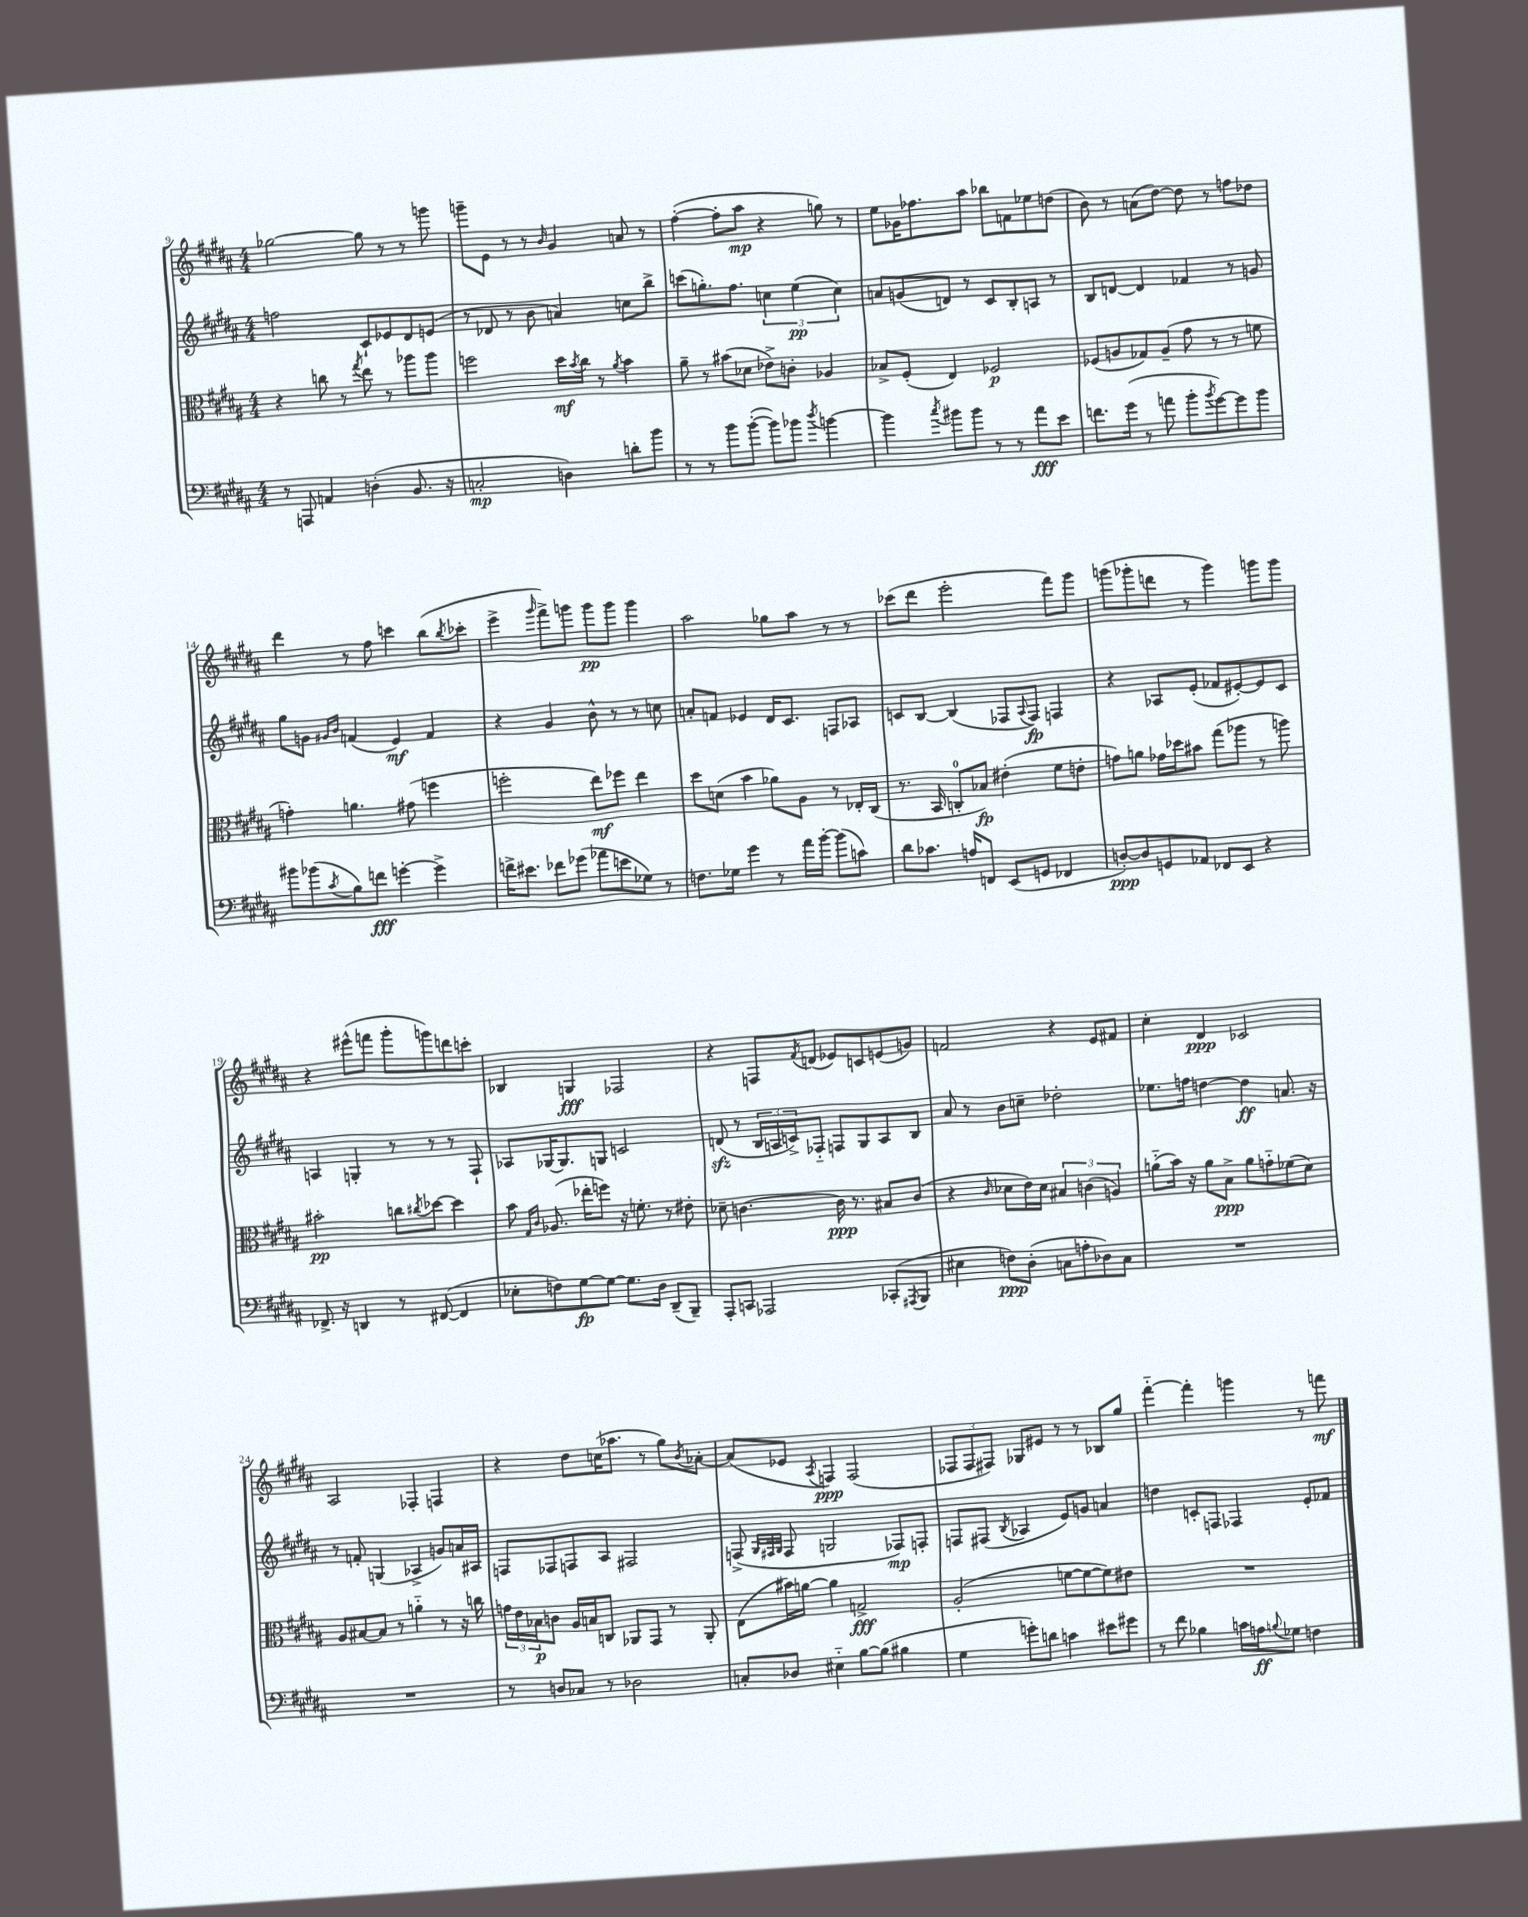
<<
\new StaffGroup <<
\new Staff = "s0" {
    \clef treble \key b \major \numericTimeSignature \time 4/4
    ges''2~ ges''8 r8 r8 g'''8 |
    g'''8-- e'8 r8 r8 \grace { b'16 } gis'4 a'8 r8 |
    fis''4~-.( fis''8-. ais''8\mp r4 g''8) r8 |
    e''8 ges'16 fes''8. ais''8 bes''8 f'8 ees''8 d''8( |
    b'8) r8 a'8( dis''8~) dis''8 r8 f''8 des''8 |
    dis'''4 r8 fis''8 c'''4 b''8( \acciaccatura { b''8 } ces'''8-. |
    e'''4-> \grace { gis'''16 } fis'''8->) g'''8 g'''8\pp g'''8 g'''4 |
    ais''2 ges''8 ais''8 r8 r8 |
    ces'''8( dis'''8 e'''2-. fis'''8) gis'''8 |
    g'''8( ges'''8-. d'''8 r8 ges'''4) g'''8 g'''8 |
    r4 eis'''8-^( f'''8 gis'''8-. g'''8) d'''8 c'''8-. |
    bes4 g4\fff fes2 |
    r4 f8 \acciaccatura { fis'8 } d'8( ees'8) c'8 e'8( g'8) |
    f'2 r4 e'8 fis'8 |
    cis''4-. dis'4\ppp ces'2 |
    ais2 fes4-. f4 |
    r4 dis''8 c''16( aes''8. r8 gis''8) \acciaccatura { b'8 } aes'8~-. |
    aes'8( ees'8 \acciaccatura { ais8 } f4\ppp) f2( |
    \tuplet 3/2 { fes8 fes8 fis8) } ges8 eis'8 r8 r8 bes8 gis''8 |
    fis'''4~-_ fis'''4-. g'''4 r8 f'''8\mf \bar "|." |
}
\new Staff = "s1" {
    \clef treble \key b \major \numericTimeSignature \time 4/4
    f''2 cis'8-! ees'8 dis'8 e'8( |
    r8 des'8 r8 b'8 a'4) c''8 b''8-> |
    c'''8( g''8.-.) fis''8. \tuplet 3/2 { c''4 e''4\pp( c''4) } |
    a'8 g'8( d'8) r8 cis'8 b8-. a8 r8 |
    b8 d'8~ d'4 fes'4 r8 g'8 |
    gis''8 g'8 \grace { gis'16 b'16 } f'4( e'4\mf) f'4 |
    r4 gis'4 b'8-^ r8 r8 c''8 |
    a'8-. f'8 ees'4 dis'16 cis'8. f8 aes8 |
    c'8 b8~ b4( fes8 \appoggiatura { ais8 } fes8\fp) f4 |
    r4 aes8 e'8-.( fes'8 eis'8~-.) eis'8 cis'8 |
    a4 g4-. r8 r8 r8 fis8-! |
    aes8 ges16~ ges8. g8 c'2 |
    d'8\sfz( r8 \tuplet 3/2 { b16 a16 c'16->) } fes8-_ f8 gis8 a8 b8 |
    ais'8 r8 b'8 c''8-- des''2-. |
    ees''8. f''16 d''4~ d''4\ff a'8. r16 |
    r8 f'8-. g4( aes4-> g'8) a'16 ais16 |
    f8 fes8 f8 ais8 fis2 |
    f8->( \grace { gis32 fis32 gis32 } fis8 g2 fes8\mp) f8-. |
    f8 fis8( \acciaccatura { b8 } aes4 e'8) g'8 a'4 |
    d''4 c'8-. f8 fes4 e'8-. fes'8 \bar "|." |
}
\new Staff = "s2" {
    \clef alto \key b \major \numericTimeSignature \time 4/4
    r4 c''8 r8 \acciaccatura { gis''8 } e''8 r8 aes''8 aes''8 |
    f''2 dis''16\mf \acciaccatura { b'8 } cis''16 r8 \acciaccatura { ais'8 } b'4 |
    ais'8-- r8 bis'8( des'8 ees'8->) c'8-. aes4 |
    bes8-> fis8-.( e4) fes2\p |
    fes8( a8 ges8) a8--( gis'8 r8 r8 f'8 |
    g'4-.) a'4. gis'8( f''4 |
    f''2-. e''8\mf) fes''8 e''4 |
    dis''8 d'8( b'4 aes'8) ais8 r8 ees16-. cis16( |
    r8. b,16 c8-0-. bes8\fp) eis'4-.( fis'8 e'8-. |
    g'8) a'8 ges'16 des''16 bis'8 gis''8( aes''8 r8 a''8) |
    bis'2-.\pp c''8 \acciaccatura { cis''8 } des''8~ des''4 |
    b'8 \grace { gis16 cis'16 } aes8.( ees''16-. f''8) r16 f'8.-. r8 eis'8-. |
    des'8-- c'4.~ c'16\ppp r8. bis8 c'8( |
    r4 \grace { cis'16 } des'8 e'16) des'16 \tuplet 3/2 { bis4 c'4( a4) } |
    a'8-_( b'16) r16 a'8 b8->\ppp a'8 g'8-_ fes'8( dis'8) |
    ais8 bis8~ bis8 r8 a'4-_ r8 r16 c''16 |
    \tuplet 3/2 { g'16 e'16 bes16\p } c'8 ais16 b16 c8 aes,8 gis,8 r8 aes,8-. |
    e8( bis'16) a'16~ a'4 g2->\fff |
    ais2-.( f'8~ f'8~ f'8) eis'8 |
    R1 \bar "|." |
}
\new Staff = "s3" {
    \clef bass \key b \major \numericTimeSignature \time 4/4
    r8 a,,8 a,4 d4-.( b,8. r16 |
    c2-.\mp d4) d'8-. b'8 |
    r8 r8 b'8 b'8~-.( b'8) bes'8 \acciaccatura { dis''8 } b'4~ |
    b'4 \acciaccatura { cis''8 } bis'8 bis'8 r8 r8 ais'8\fff e'8 |
    f'8. gis'16( r8 a'8 b'8-. \acciaccatura { b'8 } gis'8~) gis'8 b'8 |
    bis'8 bes'8( \acciaccatura { cis'8 } b8) f'8\fff g'4~-. g'4-> |
    f'16-> eis'8. fes'8 ges'8( aes'8 e'8 ges8) r8 |
    f8. ges16 gis'4 r8 ais'16 b'16~-. b'8( c'8) |
    dis'8 ces'8. a16 f,8 e,8( g,8 fes,4 |
    d8~-.\ppp) d8 g,8 aes,8 fes,8 e,8 r4 |
    fes,8.-> r16 d,4 r8 fis,8~( fis,4 |
    ees8-. f8) gis8~\fp gis8~ gis8. dis16 dis,8--( b,,8--) |
    ais,,8-. c,8 aes,,2 ces,8-.( \acciaccatura { ais,,8 } b,,8 |
    eis4 f8\ppp) dis8-.( c8 a8-. des8) c8 |
    R1 |
    R1 |
    r8 d8 ces8 r8 des2 |
    c8-. des8 eis4-_ b8~ b8( bis4 |
    gis4 g'8-.) d'8 c'4 eis'8 gis'8 |
    r8 fis'8 bes4 c'16 a16\ff \appoggiatura { b8 } ges8 f4 \bar "|." |
}
>>
>>
\layout { \context { \Score currentBarNumber = #9 } }
